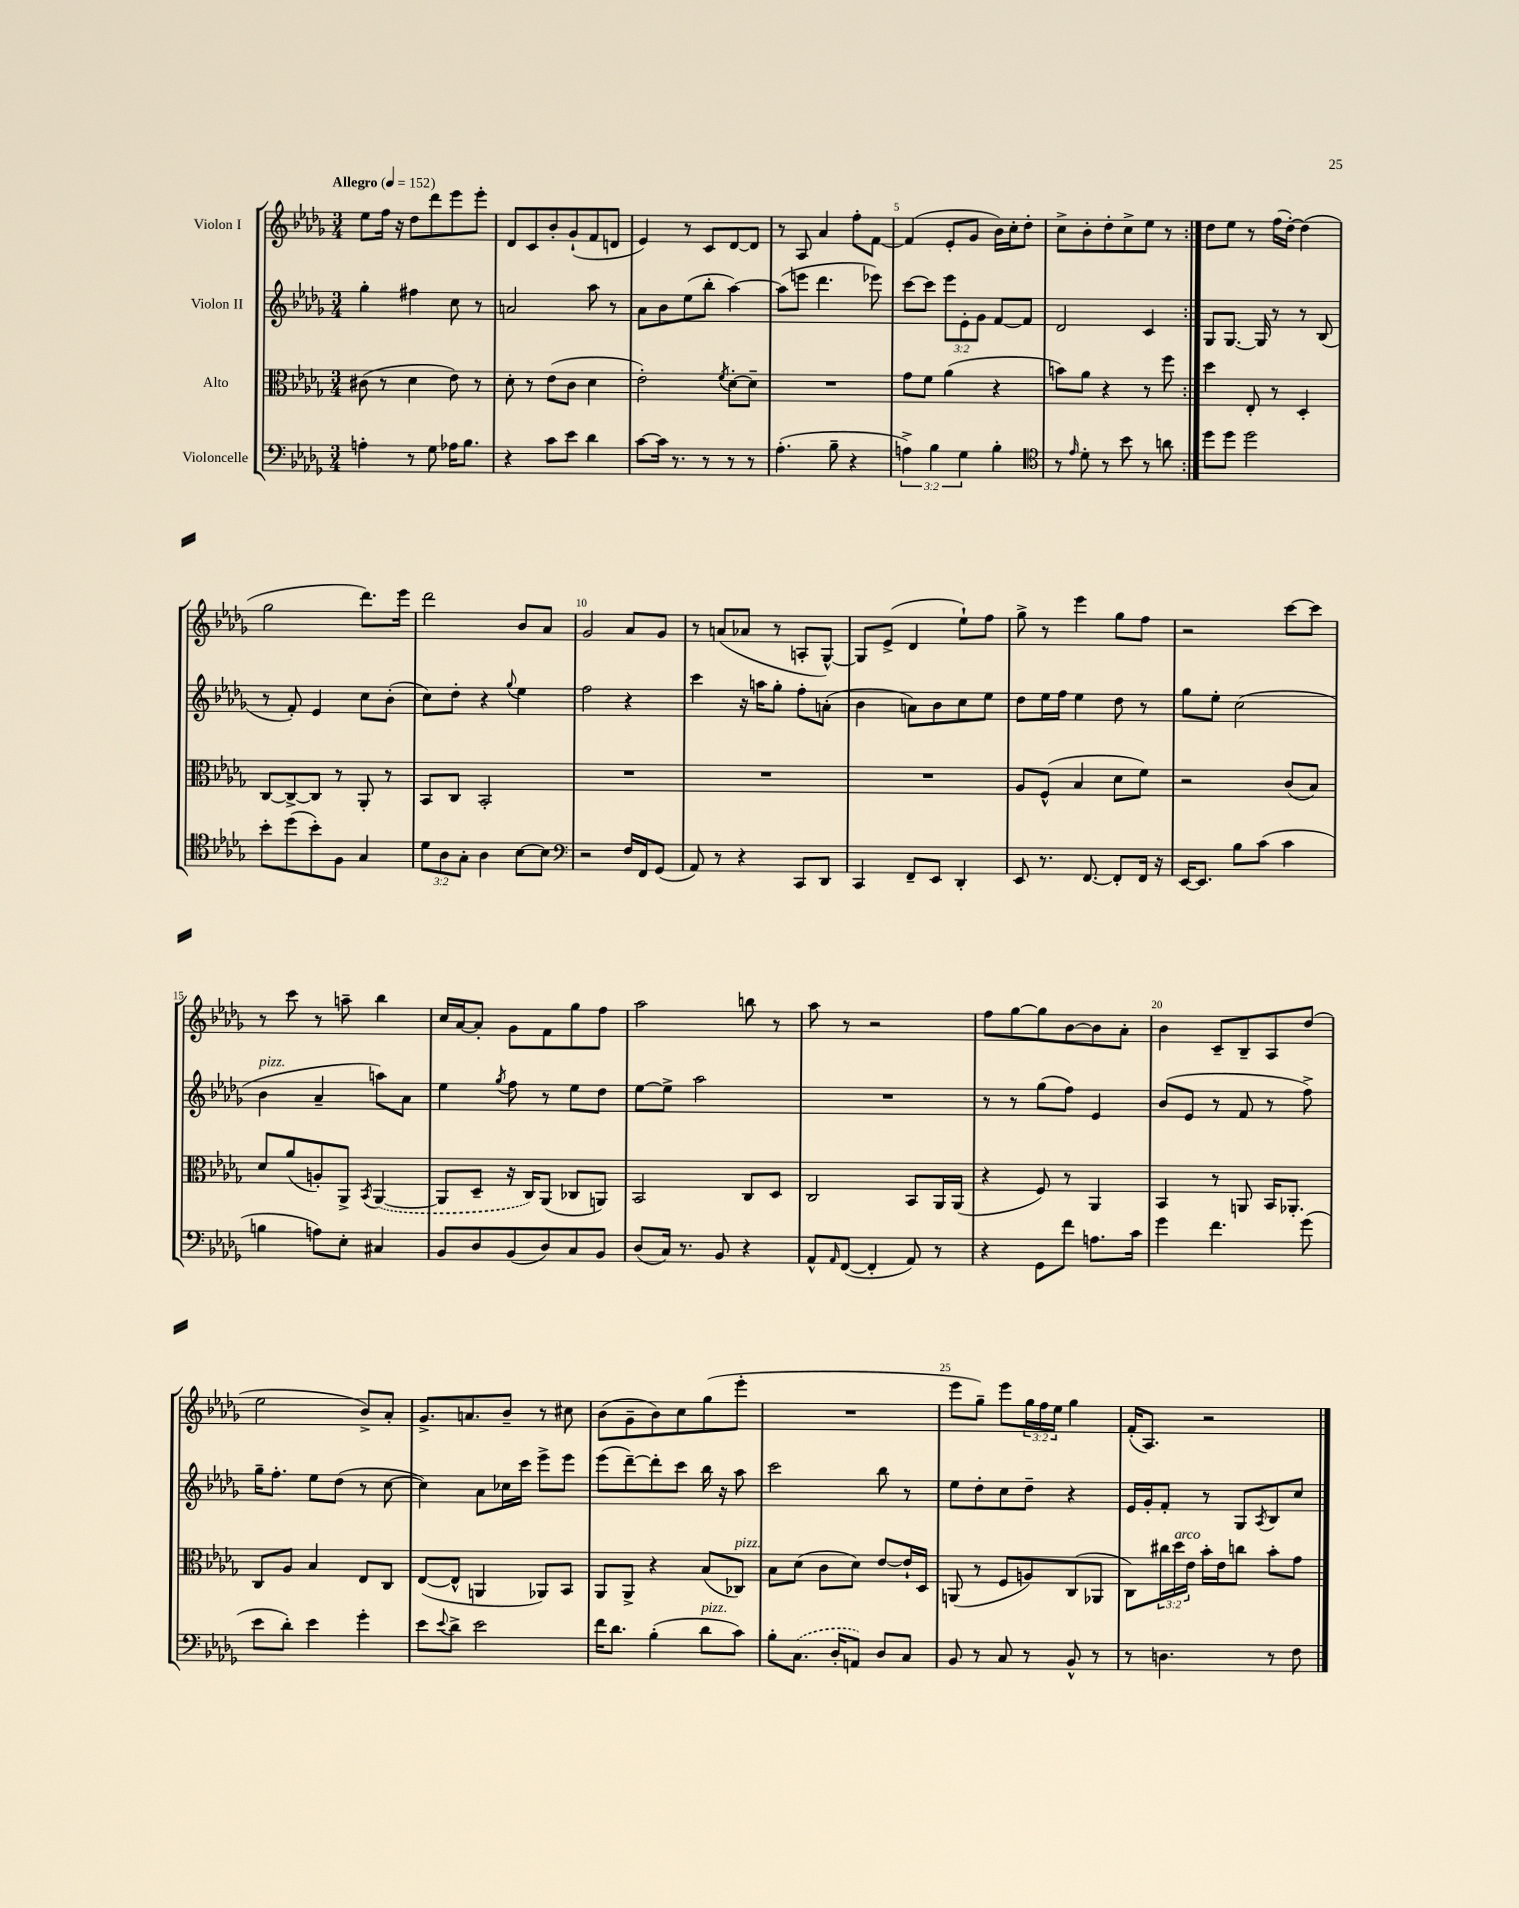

**kern	**kern	**kern	**kern
*staff4	*staff3	*staff2	*staff1
*clefF4	*clefC3	*clefG2	*clefG2
*k[b-e-a-d-g-]	*k[b-e-a-d-g-]	*k[b-e-a-d-g-]	*k[b-e-a-d-g-]
*M3/4	*M3/4	*M3/4	*M3/4
*MM152	*MM152	*MM152	*MM152
4A'	(8c#	4gg-'	8ee-
.	8r	.	16ff
.	.	.	16r
8r	4d-	4ff#	8dd-
8G-	.	.	8ddd-
16A-	8e-)	8cc	8eee-
8.B-	.	.	.
.	8r	8r	8eee-'
=	=	=	=
4r	8d-'	2a	8d-
.	8r	.	8c
8c	(8e-	.	8b-'
8e-	8c	.	(8g-`
4d-	4d-	8aa-	8f
.	.	8r	8d
=	=	=	=
[8c	2e-')	8a-	4e-)
16c]	.	8b-	.
8.r	.	.	.
.	.	(8ee-	8r
8r	.	8bb-'	8c
.	8qf	.	.
8r	[8d-'	[4aa-)	[8d-
8r	8d-~]	.	8d-]
=	=	=	=
(4.A-'	2.r	(8aa-]	8r
.	.	8eee	8A-
.	.	4.ddd-	4a-
8B-~	.	.	.
4r	.	.	8ff'
.	.	8eee-)	[8f
=	=	=	=
6A^)	8g-	[8ccc	(4f]
.	8f	8ccc]	.
6B-	.	.	.
.	(4a-	12eee-	8e-'
6G-	.	12e-'	.
.	.	.	8g-
.	.	12g-	.
4B-'	4r	[8f	16b-)
.	.	.	16cc'
.	.	8f]	8dd-'
=	=	=	=
*clefC4	*	*	*
8r	8b)	2d-	8cc^
16qqe-	.	.	.
8d-'	8a-	.	8b-'
8r	4r	.	8dd-'
8b-	.	.	8cc^
8r	8r	4c	8ee-
8a	8ff	.	8r
=:|!	=:|!	=:|!	=:|!
8dd-	4dd-	8G-	8dd-
8dd-	.	[8.G-	8ee-
2dd-	8E-'	.	8r
.	.	16G-]	.
.	8r	8r	(16ff
.	.	.	[16dd-')
.	4D-'	8r	(4dd-]
.	.	(8B-	.
=	=	=	=
8b-'	[8C	8r	2gg-
(8dd-	8C^_	8f')	.
8b-')	8C]	4e-	.
8F	8r	.	.
4G-	8AA-'	8cc	8.ddd-)
.	8r	(8b-'	.
.	.	.	16eee-
=	=	=	=
12d-	8BB-	8cc)	2ddd-
12A-	.	.	.
.	8C	8dd-'	.
12G-'	.	.	.
4A-	2BB-'	4r	.
.	.	8qqgg-	.
[8B-	.	4ee-	8b-
8B-]	.	.	8a-
=	=	=	=
*clefF4	*	*	*
2r	2.r	2ff	2g-
16F	.	4r	8a-
16FF	.	.	.
(8GG-	.	.	8g-
=	=	=	=
8AA-)	2.r	4ccc	8r
8r	.	.	(8a
4r	.	16r	8a-
.	.	16aa	.
.	.	8gg-'	8r
8CC	.	8ff'	8A'
8DD-	.	(8a'	[8G-^^)
=	=	=	=
4CC	2.r	4b-	8G-]
.	.	.	(8e-^
8FF~	.	8a)	4d-
8EE-	.	8b-	.
4DD-'	.	8cc	8ee-`)
.	.	8ee-	8ff
=	=	=	=
8EE-	8A-	8dd-	8gg-^
8.r	(8F^^	16ee-	8r
.	.	16ff	.
.	4B-	4ee-	4eee-
[8.FF	.	.	.
8FF']	8d-	8dd-	8gg-
16FF	8f)	8r	8ff
16r	.	.	.
=	=	=	=
[16EE-	2r	8gg-	2r
8.EE-]	.	.	.
.	.	8ee-'	.
8B-	.	(2cc	.
(8c	.	.	.
4c	(8c	.	[8ccc
.	8B-)	.	8ccc]
=	=	=	=
4B	8d-	4b-	8r
.	(8a-	.	8ccc
8A)	8A')	4a-~	8r
8E-'	8AA-^	.	8aa~
.	8qBB-	.	.
4C#	([4AA-	8aa)	4bb-
.	.	8a-	.
=	=	=	=
8BB-	8AA-]	4ee-	16cc
.	.	.	[16a-
8D-	8D-~	.	8a-']
.	.	8qgg-	.
(8BB-	16r	8ff	8g-
.	16C)	.	.
8D-)	(8AA-	8r	8f
8C	8C-	8ee-	8gg-
8BB-	8AA)	8dd-	8ff
=	=	=	=
(8D-	2BB-	[8ee-	2aa-
16C)	.	8ee-^]	.
8.r	.	.	.
.	.	2aa-	.
8BB-	.	.	.
4r	8C	.	8bb
.	8D-	.	8r
=	=	=	=
8AA-^^	2C	2.r	8aa-
16qqAA-	.	.	.
([8FF	.	.	8r
4FF']	.	.	2r
8AA-)	8BB-	.	.
8r	16AA-	.	.
.	(16AA-	.	.
=	=	=	=
4r	4r	8r	8ff
.	.	8r	[8gg-
8GG-	8F)	(8gg-	8gg-]
8f	8r	8ff)	[8b-
8.A	4AA-	4e-	8b-]
.	.	.	8a-'
16c	.	.	.
=	=	=	=
4g-	4BB-	(8b-	4b-
.	.	8e-	.
4.f	8r	8r	8c~
.	8AA	8f	8B-~
.	16BB-	8r	8A-
.	8.AA-'	.	.
(8g-	.	8ff^)	(8dd-
=	=	=	=
8e-	8C	16gg-~	2ee-
.	.	8.ff'	.
8d-')	8A-	.	.
4e-	4B-	8ee-	.
.	.	(8dd-	.
4g-'	8E-	8r	8b-^)
.	8C	[8cc	8a-'
=	=	=	=
8e-	([8E-	4cc])	8.g-^
8qqe-	.	.	.
8d-^	8E-^^]	.	.
.	.	.	8.a
2e-	4AA	8a-	.
.	.	16cc-	8b-~
.	.	16ccc	.
.	8AA-)	8eee-^	8r
.	8BB-	8eee-	8cc#
=	=	=	=
16f	8AA-	(8eee-	(8b-
8.d-	.	.	.
.	8AA-^	[8ddd-~)	8g-~
(4B-'	4r	8ddd-']	8b-)
.	.	8ccc	8cc
8d-	(8B-	16bb-	(8gg-
.	.	16r	.
8c)	8C-)	8aa-	8eee-'
=	=	=	=
8B-'	8B-	2ccc	2.r
(8.C	(8d-	.	.
.	8c	.	.
16D-'	.	.	.
8AA)	8d-)	.	.
8D-	[8e-	8bb-	.
8C	16e-`]	8r	.
.	16D-	.	.
=	=	=	=
8BB-	(8AA	8ee-	8eee-
8r	8r	8dd-'	8gg-~)
8C	8F	8cc	8eee-
8r	8A)	8dd-~	24gg-
.	.	.	24ff
.	.	.	24ee-
8BB-^^	(8C	4r	4gg-
8r	8AA-	.	.
=	=	=	=
8r	8C)	16e-	(16f'
.	.	16g-'	8.A-)
4.D	24cc#	8f'	.
.	24dd-	.	.
.	24e-	.	.
.	16b-'	8r	2r
.	16e-	.	.
.	8cc	8G-	.
.	.	8qA-	.
8r	8b-'	8B-	.
8F	8g-	8cc	.
==	==	==	==
*-	*-	*-	*-
